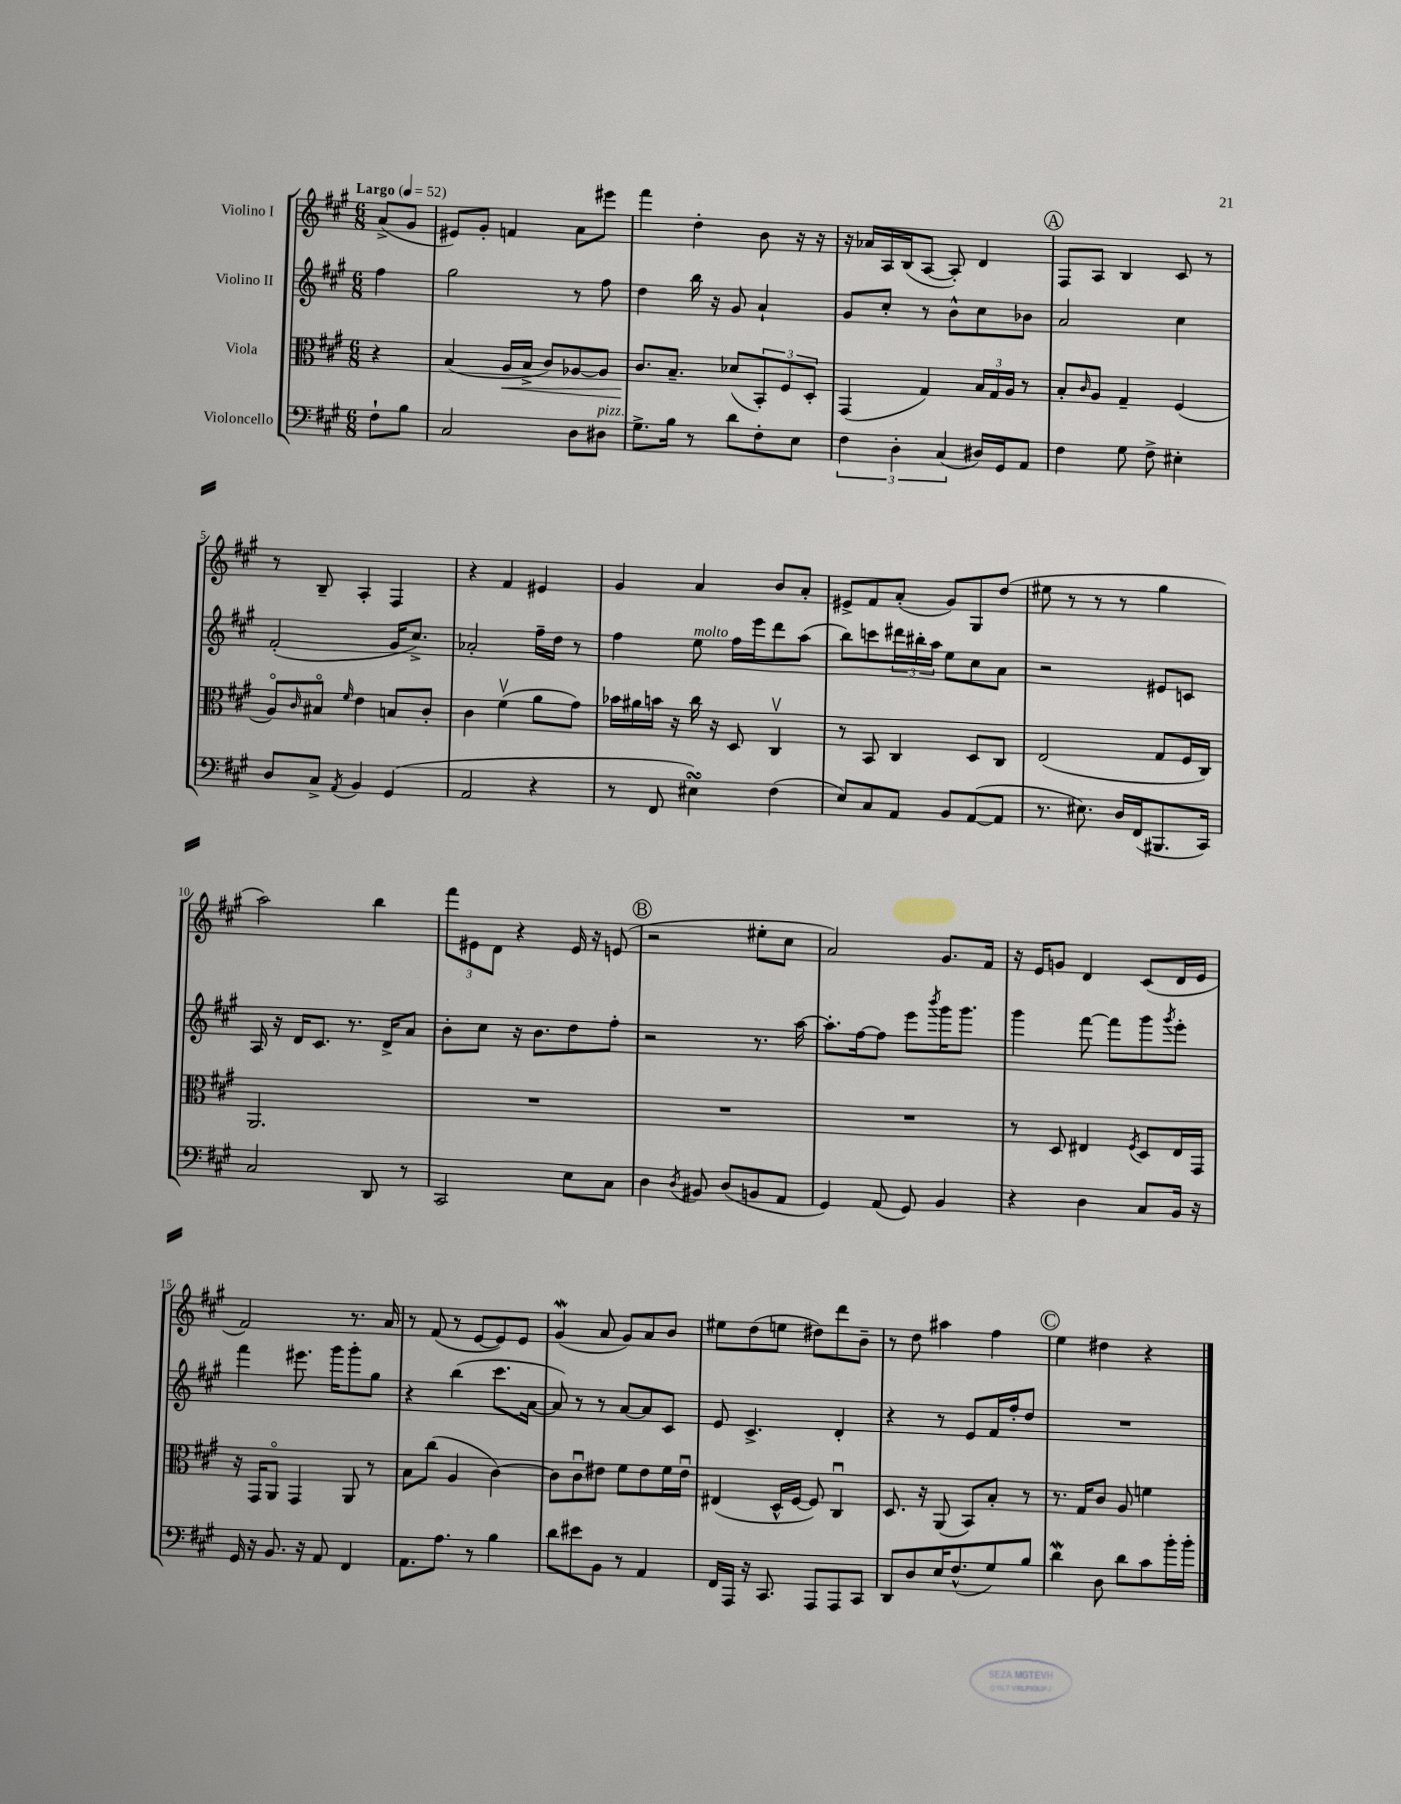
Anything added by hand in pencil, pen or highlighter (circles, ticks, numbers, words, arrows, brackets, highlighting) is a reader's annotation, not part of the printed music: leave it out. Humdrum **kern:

**kern	**kern	**kern	**kern
*staff4	*staff3	*staff2	*staff1
*clefF4	*clefC3	*clefG2	*clefG2
*k[f#c#g#]	*k[f#c#g#]	*k[f#c#g#]	*k[f#c#g#]
*M6/8	*M6/8	*M6/8	*M6/8
*MM52	*MM52	*MM52	*MM52
8F#`\L	4r	4ff#\	(8a^/L
8B\J	.	.	8g#/J
=	=	=	=
2C#/	(4B/	2gg#\	8e#/L)
.	.	.	8g#'/J
.	16A/LL	.	4f/
.	16B^/JJ	.	.
.	8c#/L)	.	.
8D\L	[8A-/	8r	8a\L
8D#\J	8A-/]J	8ff#\	8eee#\J
=	=	=	=
8.G#^\L	8.c#/L	4dd\	4fff#\
16B\Jk	8.B~/J	.	.
8r	.	16bb\	4dd'\
.	.	16r	.
8d\L	(8d-/L	8g#/	.
8F#'\	12BB'/)	4a`/	8b\
.	12F#/	.	.
8E\J	.	.	16r
.	12D'/J	.	.
.	.	.	16r
=	=	=	=
6F#\	(4GG#/	8g#/L	16r
.	.	.	16a-/LL
.	.	8cc#'/J	16A/
6D'\	.	.	.
.	.	.	(16B/J
.	4G#/)	8r	[8A/J
(6C#/	.	.	.
.	.	8b^^\L	8A'/])
16D#/LL)	24B/LL	8cc#\	4d/
.	24G#/	.	.
16GG#/J	.	.	.
.	24A/JJ	.	.
8AA/J	8r	8b-\J	.
=	=	=	=
4F#\	8B'/L	2a/	8F#/L
.	16qqc#/	.	.
.	8A/J	.	8A/J
8G#\	4G#~/	.	4B/
8F#^\	.	.	.
4E#'\	(4F#/	4cc#\	8c#/
.	.	.	8r
=	=	=	=
8D/L	8Ao/L)	(2f#'/	8r
.	16qqc#/	.	.
8C#^/J	8B#o/J	.	8B~/
8qAA/	16qqf#/	.	.
4BB/	4e\	.	4A'/
(4GG#/	8B/L	16g#/LK	4F#/
.	.	8.cc#^/J)	.
.	8c#'/J	.	.
=	=	=	=
2AA/	4c#\	2a-'/	4r
.	(4f#v\	.	4f#/
4r	8a\L	16ff#~\LL	4e#/
.	.	16dd\JJ	.
.	8g#\J)	8r	.
=	=	=	=
8r	16b-\LL	4ff#\	4g#/
.	16a#\	.	.
8FF#/	16b\JJ	.	.
.	16r	.	.
4E#\)	16cc#\	8ee\	4a/
.	16r	.	.
.	8D/	16ff#\LL	.
.	.	16eee\J	.
(4F#\	4C#v/	8ddd\	8b/L
.	.	(8aa\J	8a'/J
=	=	=	=
8E/L)	8r	8bb\L)	8e#^/L
8C#/	8BB/	8ccc\	8f#/
8AA/J	4C#/	24ddd#\L	(8a'/J
.	.	24bb#'\	.
.	.	24aa\JJ	.
8BB/L	.	8ee\L	8g#/L)
([8AA/	8D/L	8cc#\	8G#/
8AA/]J	8C#/J	8a\J	(8dd/J
=	=	=	=
8.r	(2E/	2r	8ee#\
.	.	.	8r
8.E#\)	.	.	.
.	.	.	8r
16D/LL	.	.	8r
(16FF#/J	.	.	.
8.BBB#/	8G#/L	8e#/L	4gg#\
.	16F#/L	8c/J	.
16CC#/Jk)	16C#/JJ)	.	.
=	=	=	=
2C#/	2.AA/	16A/	2aa\)
.	.	16r	.
.	.	16d/LK	.
.	.	8.c#/J	.
.	.	8.r	.
8DD/	.	.	4bb\
.	.	16d^/LK	.
8r	.	8a/J	.
=	=	=	=
2CC#/	2.r	8b'\L	12fff#\L
.	.	.	12e#\
.	.	8cc#\J	.
.	.	.	12d\J
.	.	16r	4r
.	.	8.b\L	.
8E\L	.	8dd\	16e#/
.	.	.	16r
8C#\J	.	8ff#'\J	(8e/
=	=	=	=
4D\	2.r	2r	2r
8qD/	.	.	.
8BB#/	.	.	.
(8D/L	.	.	.
8BB/	.	8.r	8ee#'\L
8AA/J	.	.	8cc#\J
.	.	[16aa\	.
=	=	=	=
4GG#/)	2.r	8.aa'\]L	2a/)
.	.	[16ff#\k	.
(8AA/	.	8ff#\]J	.
8GG#/)	.	8eee\L	.
.	.	8qbbb/	.
4BB/	.	16ggg#\K	8.g#/L
.	.	8.ggg#\J	.
.	.	.	16f#/Jk
=	=	=	=
4r	8r	4ggg#\	16r
.	.	.	16e/LK
.	8D/	.	8g/J
4D\	4E#/	[8fff#\	4d/
.	.	8fff#\]L	.
.	8qF#/	.	.
8C#/L	8D/L	8ggg#\	(8c#/L
.	.	8qggg#/	.
16BB/Jk	16E#/L	8eee'\J	16d/L
16r	16GG#/JJ	.	16e/JJ
=	=	=	=
16GG#/	16r	4fff#\	2f#/)
16r	16GG#/LK	.	.
8.BB/	8AAo/J	.	.
.	4GG#/	8.eee#\	.
16r	.	.	.
8AA/	.	.	.
.	.	16ggg#\LK	.
4FF#/	8AA/	8ggg#'\	8.r
.	8r	8gg#\J	.
.	.	.	16a/
=	=	=	=
8.AA\L	8B\L	4r	8r
.	(8cc#\J	.	(8f#/
8.A\J	.	.	.
.	4A/	(4bb\	8r
8r	.	.	[8e/L
4B\	[4c#\)	8.ccc#\L	8e/])
.	.	.	8e/J
.	.	[16a\Jk	.
=	=	=	=
8d\L	8c#\]L	8a/])	(4g#/
8e#\	8c#u\	8r	.
8BB\J	8e#\J	8r	8a/
8r	8f#\L	[8a/L	8g#/L)
4AA/	8e#\	8a/]	8a/
.	16f#\L	8c#/J	8b/J
.	16e#u\JJ	.	.
=	=	=	=
16FF#/LL	(4E#/	8e/	8ee#\L
16AAA/JJ	.	.	.
16r	.	4.c#^/	(8dd\
8.CC#/	.	.	.
.	16D^^/LL	.	8ee\J
.	[16F#/JJ	.	.
8AAA/L	8F#/])	.	8dd#\L)
8AAA/	4C#u/	4d'/	8ddd\
8CC#/J	.	.	8b~\J
=	=	=	=
8DD/L	8.D/	4r	8r
8D/	.	.	8dd\
.	16r	.	.
16E/K	(8AA/	8r	4aa#\
(8.F#^^/	.	.	.
.	8BB/L)	8e/L	.
8G#/)	8B'/J	16f#/L	4ff#\
.	.	16ff#'/J	.
8B/J	8r	8dd/J	.
=	=	=	=
4d\	8.r	2.r	4ee\
.	16G#/LK	.	.
8D\	8c#/J	.	4dd#\
8d\L	8A/	.	.
8c#\	4f\	.	4r
16b'\L	.	.	.
16b'\JJ	.	.	.
==	==	==	==
*-	*-	*-	*-
